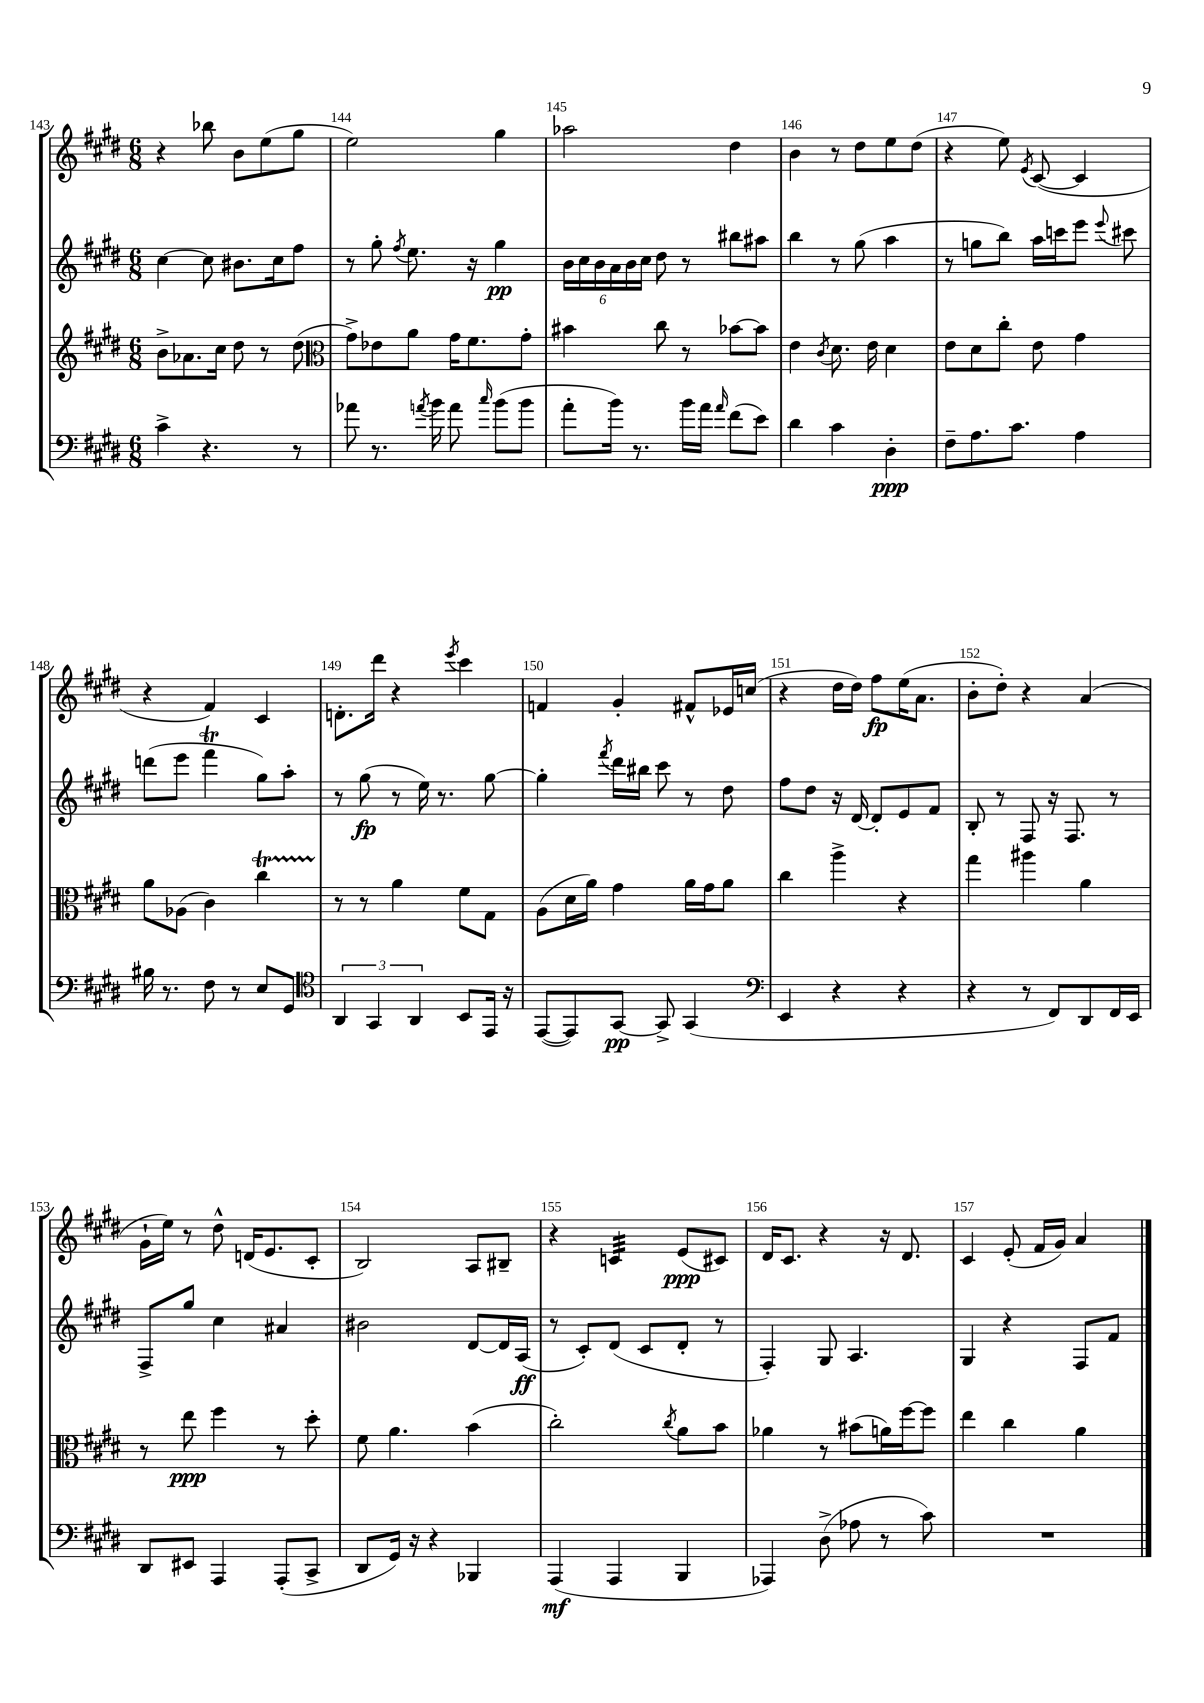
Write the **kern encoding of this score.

**kern	**dynam	**kern	**dynam	**kern	**dynam	**kern	**dynam
*part4	*part4	*part3	*part3	*part2	*part2	*part1	*part1
*staff4	*staff4	*staff3	*staff3	*staff2	*staff2	*staff1	*staff1
*clefF4	*	*clefG2	*	*clefG2	*	*clefG2	*
*k[f#c#g#d#]	*	*k[f#c#g#d#]	*	*k[f#c#g#d#]	*	*k[f#c#g#d#]	*
*M6/8	*	*M6/8	*	*M6/8	*	*M6/8	*
=143	=143	=143	=143	=143	=143	=143	=143
4c#^\	.	8b^\L	.	[4cc#\	.	4r	.
.	.	8.a-X\	.	.	.	.	.
4.r	.	.	.	8cc#\]	.	8bb-X\	.
.	.	16cc#\Jk	.	.	.	.	.
.	.	8dd#\	.	8.b#X\L	.	8b\L	.
.	.	8r	.	.	.	(8ee\	.
.	.	.	.	16cc#\k	.	.	.
8r	.	(8dd#\	.	8ff#\J	.	8gg#\J	.
=144	=144	=144	=144	=144	=144	=144	=144
*	*	*clefC3	*	*	*	*	*
8a-X\	.	8g#^\L)	.	8r	.	2ee\)	.
8.r	.	8e-X\	.	8gg#'\	.	.	.
.	.	.	.	8qff#/	.	.	.
.	.	8a\J	.	8.ee\	.	.	.
8qan/	.	.	.	.	.	.	.
16b\	.	.	.	.	.	.	.
8a\	.	16g#\KL	.	.	.	.	.
.	.	8.f#\	.	16r	.	.	.
16qqcc#/	.	.	.	.	.	.	.
(8b\L	.	.	.	4gg#\	pp	4gg#\	.
8b\J	.	8g#'\J	.	.	.	.	.
=145	=145	=145	=145	=145	=145	=145	=145
8a'\L	.	4b#X\	.	24b\LL	.	2aa-X\	.
.	.	.	.	24cc#\	.	.	.
.	.	.	.	24b\	.	.	.
16b\Jk)	.	.	.	24a\	.	.	.
.	.	.	.	24b\	.	.	.
8.r	.	.	.	.	.	.	.
.	.	.	.	24cc#\JJ	.	.	.
.	.	8cc#\	.	8dd#\	.	.	.
16b\LL	.	8r	.	8r	.	.	.
16a\JJ	.	.	.	.	.	.	.
16qqa/	.	.	.	.	.	.	.
(8f#\L	.	[8b-X\L	.	8bb#X\L	.	4dd#\	.
8e\J)	.	8b-\J]	.	8aa#X\J	.	.	.
=146	=146	=146	=146	=146	=146	=146	=146
4d#\	.	4e\	.	4bb\	.	4b\	.
.	.	8qc#/	.	.	.	.	.
4c#\	.	8.d#\	.	8r	.	8r	.
.	.	.	.	(8gg#\	.	8dd#\L	.
.	.	16e\	.	.	.	.	.
4D#'\	ppp	4d#\	.	4aa\	.	8ee\	.
.	.	.	.	.	.	(8dd#\J	.
=147	=147	=147	=147	=147	=147	=147	=147
8F#~\L	.	8e\L	.	8r	.	4r	.
8.A\	.	8d#\	.	8ggn\L	.	.	.
.	.	8cc#'\J	.	8bb\J)	.	8ee\)	.
8.c#\J	.	.	.	.	.	.	.
.	.	.	.	.	.	8qe/	.
.	.	8e\	.	16aa\LL	.	([8c#/	.
.	.	.	.	16cccn\J	.	.	.
4A\	.	4g#\	.	8eee\J	.	4c#/]	.
.	.	.	.	8qqeee/	.	.	.
.	.	.	.	8ccc#X\	.	.	.
!!LO:LB:g=z
=148	=148	=148	=148	=148	=148	=148	=148
16B#X\	.	8a\L	.	(8dddn\L	.	4r	.
8.r	.	.	.	.	.	.	.
.	.	(8A-X\J	.	8eee\J	.	.	.
8F#\	.	4c#\)	.	4fff#T\	.	4f#/)	.
8r	.	.	.	.	.	.	.
8E/L	.	4cc#T\	.	8gg#\L)	.	4c#/	.
8GG#/J	.	.	.	8aa'\J	.	.	.
=149	=149	=149	=149	=149	=149	=149	=149
*clefC4	*	*	*	*	*	*	*
6AA/	.	8r	.	8r	.	8.dn'\L	.
.	.	8r	.	(8gg#\	fp	.	.
6GG#/	.	.	.	.	.	.	.
.	.	.	.	.	.	16ddd#\Jk	.
.	.	4a\	.	8r	.	4r	.
6AA/	.	.	.	.	.	.	.
.	.	.	.	16ee\)	.	.	.
.	.	.	.	8.r	.	.	.
.	.	.	.	.	.	8qeee/	.
8BB/L	.	8f#\L	.	.	.	4ccc#\	.
16EE/Jk	.	8G#\J	.	[8gg#\	.	.	.
16r	.	.	.	.	.	.	.
=150	=150	=150	=150	=150	=150	=150	=150
([8EE/L	.	(8A\L	.	4gg#'\]	.	4fn/	.
8EE/])	.	16d#\L	.	.	.	.	.
.	.	16a\JJ)	.	.	.	.	.
.	.	.	.	8qfff#/	.	.	.
[8GG#/J	pp	4g#\	.	16ddd#\LL	.	4g#'/	.
.	.	.	.	16bb#X\JJ	.	.	.
8GG#^/]	.	.	.	8ccc#\	.	.	.
(4GG#/	.	16a\LL	.	8r	.	8f#X^^/L	.
.	.	16g#\J	.	.	.	.	.
.	.	8a\J	.	8dd#\	.	16e-X/L	.
.	.	.	.	.	.	(16ccn/JJ	.
=151	=151	=151	=151	=151	=151	=151	=151
*clefF4	*	*	*	*	*	*	*
4EE/	.	4cc#\	.	8ff#\L	.	4r	.
.	.	.	.	8dd#\J	.	.	.
4r	.	4aa^\	.	16r	.	16dd#\LL	.
.	.	.	.	[16d#/	.	16dd#\JJ)	.
.	.	.	.	8d#'/L]	.	8ff#\L	fp
4r	.	4r	.	8e/	.	(16ee\K	.
.	.	.	.	.	.	8.a\J	.
.	.	.	.	8f#/J	.	.	.
=152	=152	=152	=152	=152	=152	=152	=152
4r	.	4gg#\	.	8B'/	.	8b'\L	.
.	.	.	.	8r	.	8dd#'\J)	.
8r	.	4aa#X\	.	8F#/	.	4r	.
8FF#/L)	.	.	.	16r	.	.	.
.	.	.	.	8.F#/	.	.	.
8DD#/	.	4a\	.	.	.	(4a/	.
16FF#/L	.	.	.	8r	.	.	.
16EE/JJ	.	.	.	.	.	.	.
!!LO:LB:g=z
=153	=153	=153	=153	=153	=153	=153	=153
8DD#/L	.	8r	.	8F#^/L	.	16g#`\LL	.
.	.	.	.	.	.	16ee\JJ)	.
8EE#X/J	.	8ee\	ppp	8gg#/J	.	8r	.
4AAA/	.	4ff#\	.	4cc#\	.	8dd#^^\	.
.	.	.	.	.	.	(16dn/KL	.
.	.	.	.	.	.	8.e/	.
(8AAA'/L	.	8r	.	4a#X/	.	.	.
8CC#^/J	.	8dd#'\	.	.	.	8c#'/J	.
=154	=154	=154	=154	=154	=154	=154	=154
8DD#/L	.	8f#\	.	2b#X\	.	2B/)	.
16GG#/Jk)	.	4.a\	.	.	.	.	.
16r	.	.	.	.	.	.	.
4r	.	.	.	.	.	.	.
4BBB-X/	.	(4b\	.	[8d#/L	.	8A/L	.
.	.	.	.	16d#/L]	.	8B#X~/J	.
.	.	.	.	(16A/JJ	ff	.	.
=155	=155	=155	=155	=155	=155	=155	=155
(4AAA/	mf	2cc#'\)	.	8r	.	4r	.
.	.	.	.	8c#'/L)	.	.	.
*	*	*	*	*	*	*tremolo	*
4AAA/	.	.	.	(8d#/J	.	32cn/LLL	.
.	.	.	.	.	.	32cn/	.
.	.	.	.	.	.	32cn/	.
.	.	.	.	.	.	32cn/	.
.	.	.	.	8c#/L	.	32cn/	.
.	.	.	.	.	.	32cn/	.
.	.	.	.	.	.	32cn/	.
.	.	.	.	.	.	32cn/JJJ	.
*	*	*	*	*	*	*Xtremolo	*
.	.	8qcc#/	.	.	.	.	.
4BBB/	.	8a\L	.	8d#'/J	.	(8e/L	ppp
.	.	8b\J	.	8r	.	8c#X/J)	.
=156	=156	=156	=156	=156	=156	=156	=156
4AAA-X/)	.	4a-X\	.	4F#'/)	.	16d#/KL	.
.	.	.	.	.	.	8.c#/J	.
(8D#^\	.	8r	.	8G#/	.	4r	.
8A-X\	.	(8b#X\L	.	4.A/	.	.	.
8r	.	16an\L)	.	.	.	16r	.
.	.	[16ff#\J	.	.	.	8.d#/	.
8c#\)	.	8ff#\J]	.	.	.	.	.
=157	=157	=157	=157	=157	=157	=157	=157
2.r	.	4ee\	.	4G#/	.	4c#/	.
.	.	4cc#\	.	4r	.	(8e'/	.
.	.	.	.	.	.	16f#/LL	.
.	.	.	.	.	.	16g#/JJ)	.
.	.	4a\	.	8F#/L	.	4a/	.
.	.	.	.	8f#/J	.	.	.
==	==	==	==	==	==	==	==
*-	*-	*-	*-	*-	*-	*-	*-
